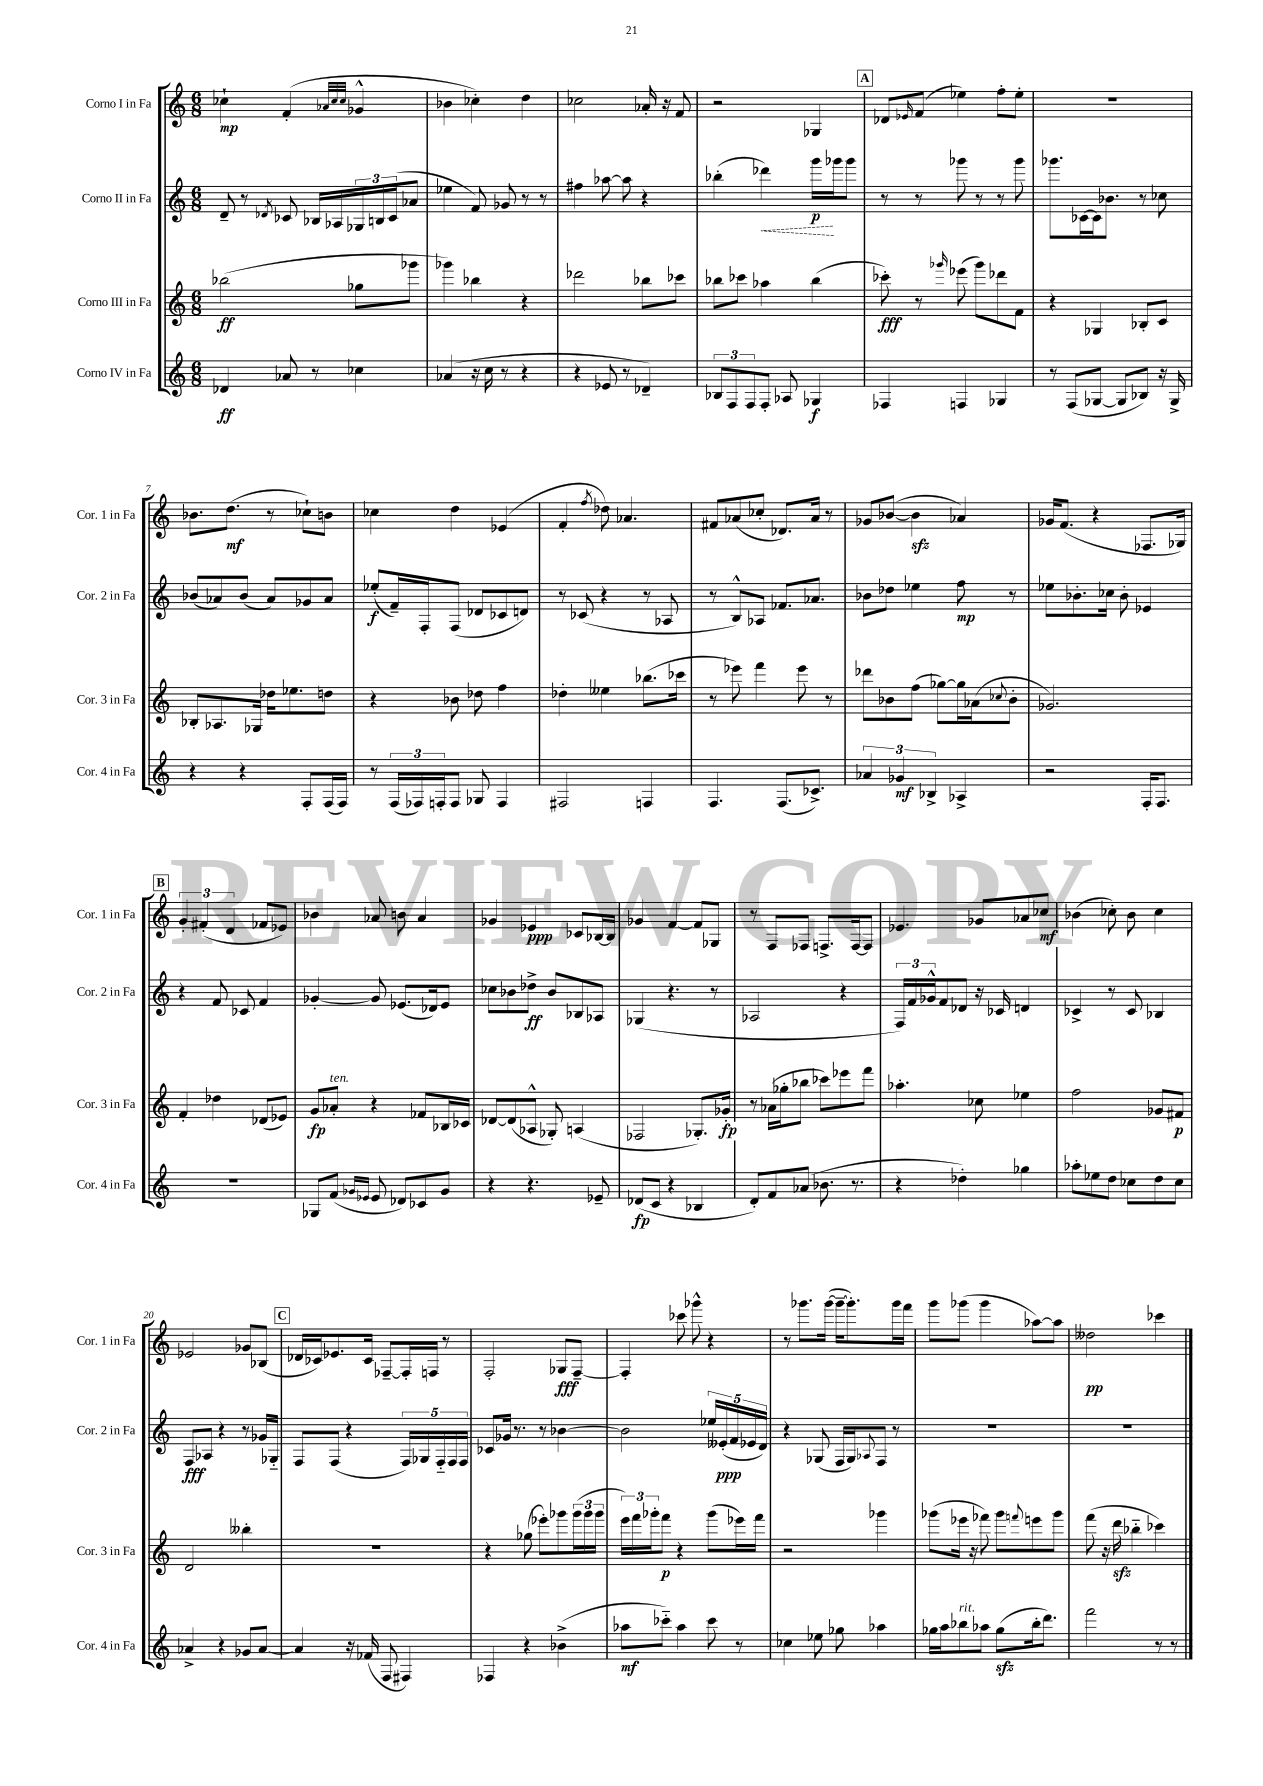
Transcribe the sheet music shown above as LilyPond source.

<<
\new StaffGroup <<
\new Staff = "s0" \with { instrumentName = "Corno I in Fa" shortInstrumentName = "Cor. 1 in Fa" } {
    \clef treble \key c \major \numericTimeSignature \time 6/8
    ces''4-!\mp f'4-.( \grace { aes'32 ces''32 ces''32 } ges'4-^ |
    bes'4 ces''4-.) d''4 |
    ces''2 aes'16-. r16 f'8 |
    r2 ges4 |
    \mark \markup { \box "A" } des'8 \grace { ees'16 } f'8( ees''4) f''8-. ees''8-. |
    R2. |
    bes'8. d''8.\mf( r8 ces''8-!) b'8 |
    ces''4 d''4 ees'4( |
    f'4-. \acciaccatura { f''8 } des''8) aes'4. |
    fis'8 aes'8( ces''8-. des'8.) aes'16 r8 |
    ges'8 bes'8~( bes'4\sfz aes'4) |
    ges'16 f'8.( r4 fes8. ges16) |
    \mark \markup { \box "B" } \tuplet 3/2 { g'4-. fis'4-.( d'4 } fes'8 ees'8) |
    bes'4 aes'8 b'8 aes'4 |
    ges'4 ees'4\ppp ces'8 bes16~ bes16 |
    ges'4 f'4~ f'8 ges8 |
    r8 f8 fes8 f8.-> f16~ f8 |
    ees'4. ges'8 aes'8 ces''8\mf |
    bes'4( ces''8-.) bes'8 ces''4 |
    ees'2 ges'8 bes8( |
    \mark \markup { \box "C" } des'16 ces'16) ees'8. ces'16 fes8~-- fes16-. f16 r8 |
    f2-. ges8\fff f8~-- |
    f4-. ces'''8 ges'''8-^ r4 |
    r8 ges'''8. ges'''16~( ges'''16~-- ges'''8.-.) ges'''16 f'''16 |
    g'''8 ges'''8( ges'''4 aes''8~) aes''8 |
    deses''2\pp ces'''4 \bar "|." |
}
\new Staff = "s1" \with { instrumentName = "Corno II in Fa" shortInstrumentName = "Cor. 2 in Fa" } {
    \clef treble \key c \major \numericTimeSignature \time 6/8
    d'8-- r8 \acciaccatura { des'8 } ces'8 bes16 aes16 \tuplet 3/2 { ges16 b16 ces'16( } aes'8 |
    ees''4 f'8) ges'8 r8 r8 |
    fis''4 aes''8~ aes''8 r4 |
    bes''4-.( \once \override Hairpin.style = #'dashed-line des'''4\<) g'''16\p\! ges'''16 ges'''8 |
    \mark \markup { \box "A" } r8 r8 ges'''8 r8 r8 ges'''8 |
    ges'''8. ces'16~ ces'16 bes'8. r8 ces''8 |
    bes'8( aes'8) bes'8( aes'8) ges'8 aes'8 |
    ees''8-.\f( f'16--) f16-. f8( des'8 ces'8 d'8) |
    r8 ces'8( r4 r8 aes8 |
    r8 b8-^) aes8 fes'8. aes'8. |
    bes'8 des''8 ees''4 f''8\mp r8 |
    ees''8 bes'8.-. ces''16 bes'8-. ees'4 |
    \mark \markup { \box "B" } r4 f'8 ces'8 f'4 |
    ges'4~-. ges'8 ees'8.( des'16) ees'8 |
    ces''8 bes'8 des''8->\ff bes'8 bes8 aes8 |
    ges4( r4. r8 |
    aes2 r4 |
    \tuplet 3/2 { f16) f'16 ges'16-^ } f'8 des'8 r16 ces'16 d'4 |
    ces'4-> r8 ces'8 bes4 |
    f8\fff aes8 r4 r8 ges'16 ges16-_ |
    \mark \markup { \box "C" } f8 f8( r4 \tuplet 5/4 { f16) ges16 f16-_ f16 f16 } |
    ces'8 ges'16 r8. r8 bes'4~ |
    bes'2 \tuplet 5/4 { ees''16 eeses'16-.\ppp( f'16 ees'16 d'16) } |
    r4 ges8( f16 ges16) \appoggiatura { aes8 } f8 r8 |
    R2. |
    R2. \bar "|." |
}
\new Staff = "s2" \with { instrumentName = "Corno III in Fa" shortInstrumentName = "Cor. 3 in Fa" } {
    \clef treble \key c \major \numericTimeSignature \time 6/8
    bes''2\ff( ges''8 ges'''8 |
    ges'''4) bes''4 r4 |
    des'''2 bes''8 ces'''8 |
    bes''8 ces'''8 aes''4 bes''4( |
    \mark \markup { \box "A" } ces'''8-.\fff) r8 \grace { ges'''16 } ees'''8( ges'''8) des'''8 f'8 |
    r4 ges4 bes8-. c'8 |
    bes8-. aes8. ges16 des''16 ees''8. d''8 |
    r4 bes'8 des''8 f''4 |
    des''4-. eeses''4 bes''8.( ces'''16 |
    r8 ees'''8) f'''4 ees'''8 r8 |
    des'''8 bes'8 f''8( ges''8~) ges''16 aes'16( \appoggiatura { ces''8 } bes'8-. |
    ges'2.) |
    \mark \markup { \box "B" } f'4-. des''4 des'8( ees'8) |
    g'8\fp aes'8-.^\markup { \italic "ten." } r4 fes'8 bes16 ces'16 |
    des'8~ des'8( aes8-^ ges8-.) a4( |
    fes2 ges8.-.) ges'16-.\fp |
    r8 aes'16( ges''16-. bes''8 ces'''8) ees'''8 f'''8 |
    aes''4.-. ces''8 ees''4 |
    f''2 ges'8 fis'8\p |
    d'2 beses''4-. |
    \mark \markup { \box "C" } R2. |
    r4 ges''8( ees'''8-.) ges'''8 \tuplet 3/2 { ges'''16( ges'''16 ges'''16 } |
    \tuplet 3/2 { e'''16) f'''16 ges'''16-. } f'''8\p r4 ges'''8( ees'''16) f'''16 |
    r2 ges'''4 |
    ges'''8( ees'''16 r16 fes'''8) ges'''8 \appoggiatura { f'''8 } e'''8 ges'''8 |
    f'''8( r16 d'''16\sfz bes''4-_ ces'''4) \bar "|." |
}
\new Staff = "s3" \with { instrumentName = "Corno IV in Fa" shortInstrumentName = "Cor. 4 in Fa" } {
    \clef treble \key c \major \numericTimeSignature \time 6/8
    des'4\ff aes'8 r8 ces''4 |
    aes'4( r16 c''16 r8 r4 |
    r4 ees'8 r8 des'4--) |
    \tuplet 3/2 { bes8 f8 f8 } f8-. aes8 ges4\f |
    \mark \markup { \box "A" } fes4 f4 ges4 |
    r8 f8( ges8~ ges8 bes8) r16 ges16-> |
    r4 r4 f8-. f16( f16) |
    r8 \tuplet 3/2 { f16( fes16) f16-. } f8 ges8 f4 |
    fis2 f4 |
    f4. f8.( ces'8.->) |
    \tuplet 3/2 { aes'4 ges'4\mf bes4-> } aes4-> |
    r2 f16-. f8. |
    \mark \markup { \box "B" } R2. |
    ges8 f'8( \grace { ges'16 ees'16 } ees'8 des'8) ces'8 ges'8 |
    r4 r4. ees'8-- |
    des'8\fp( c'8 r4 bes4 |
    d'8-.) f'8 aes'8( bes'8. r8. |
    r4 des''4-.) ges''4 |
    aes''8-. ees''8 d''8 ces''8 d''8 ces''8 |
    aes'4-> r4 ges'8 aes'8~ |
    \mark \markup { \box "C" } aes'4 r16 fes'16( f8 fis4) |
    fes4 r4 bes'4->( |
    aes''8\mf ces'''8-_) aes''4 ces'''8 r8 |
    ces''4 ees''8 ges''8 aes''4 |
    ges''16 a''16 bes''8^\markup { \italic "rit." } aes''8 ges''8\sfz( bes''16-. d'''8.) |
    f'''2 r8 r8 \bar "|." |
}
>>
>>
